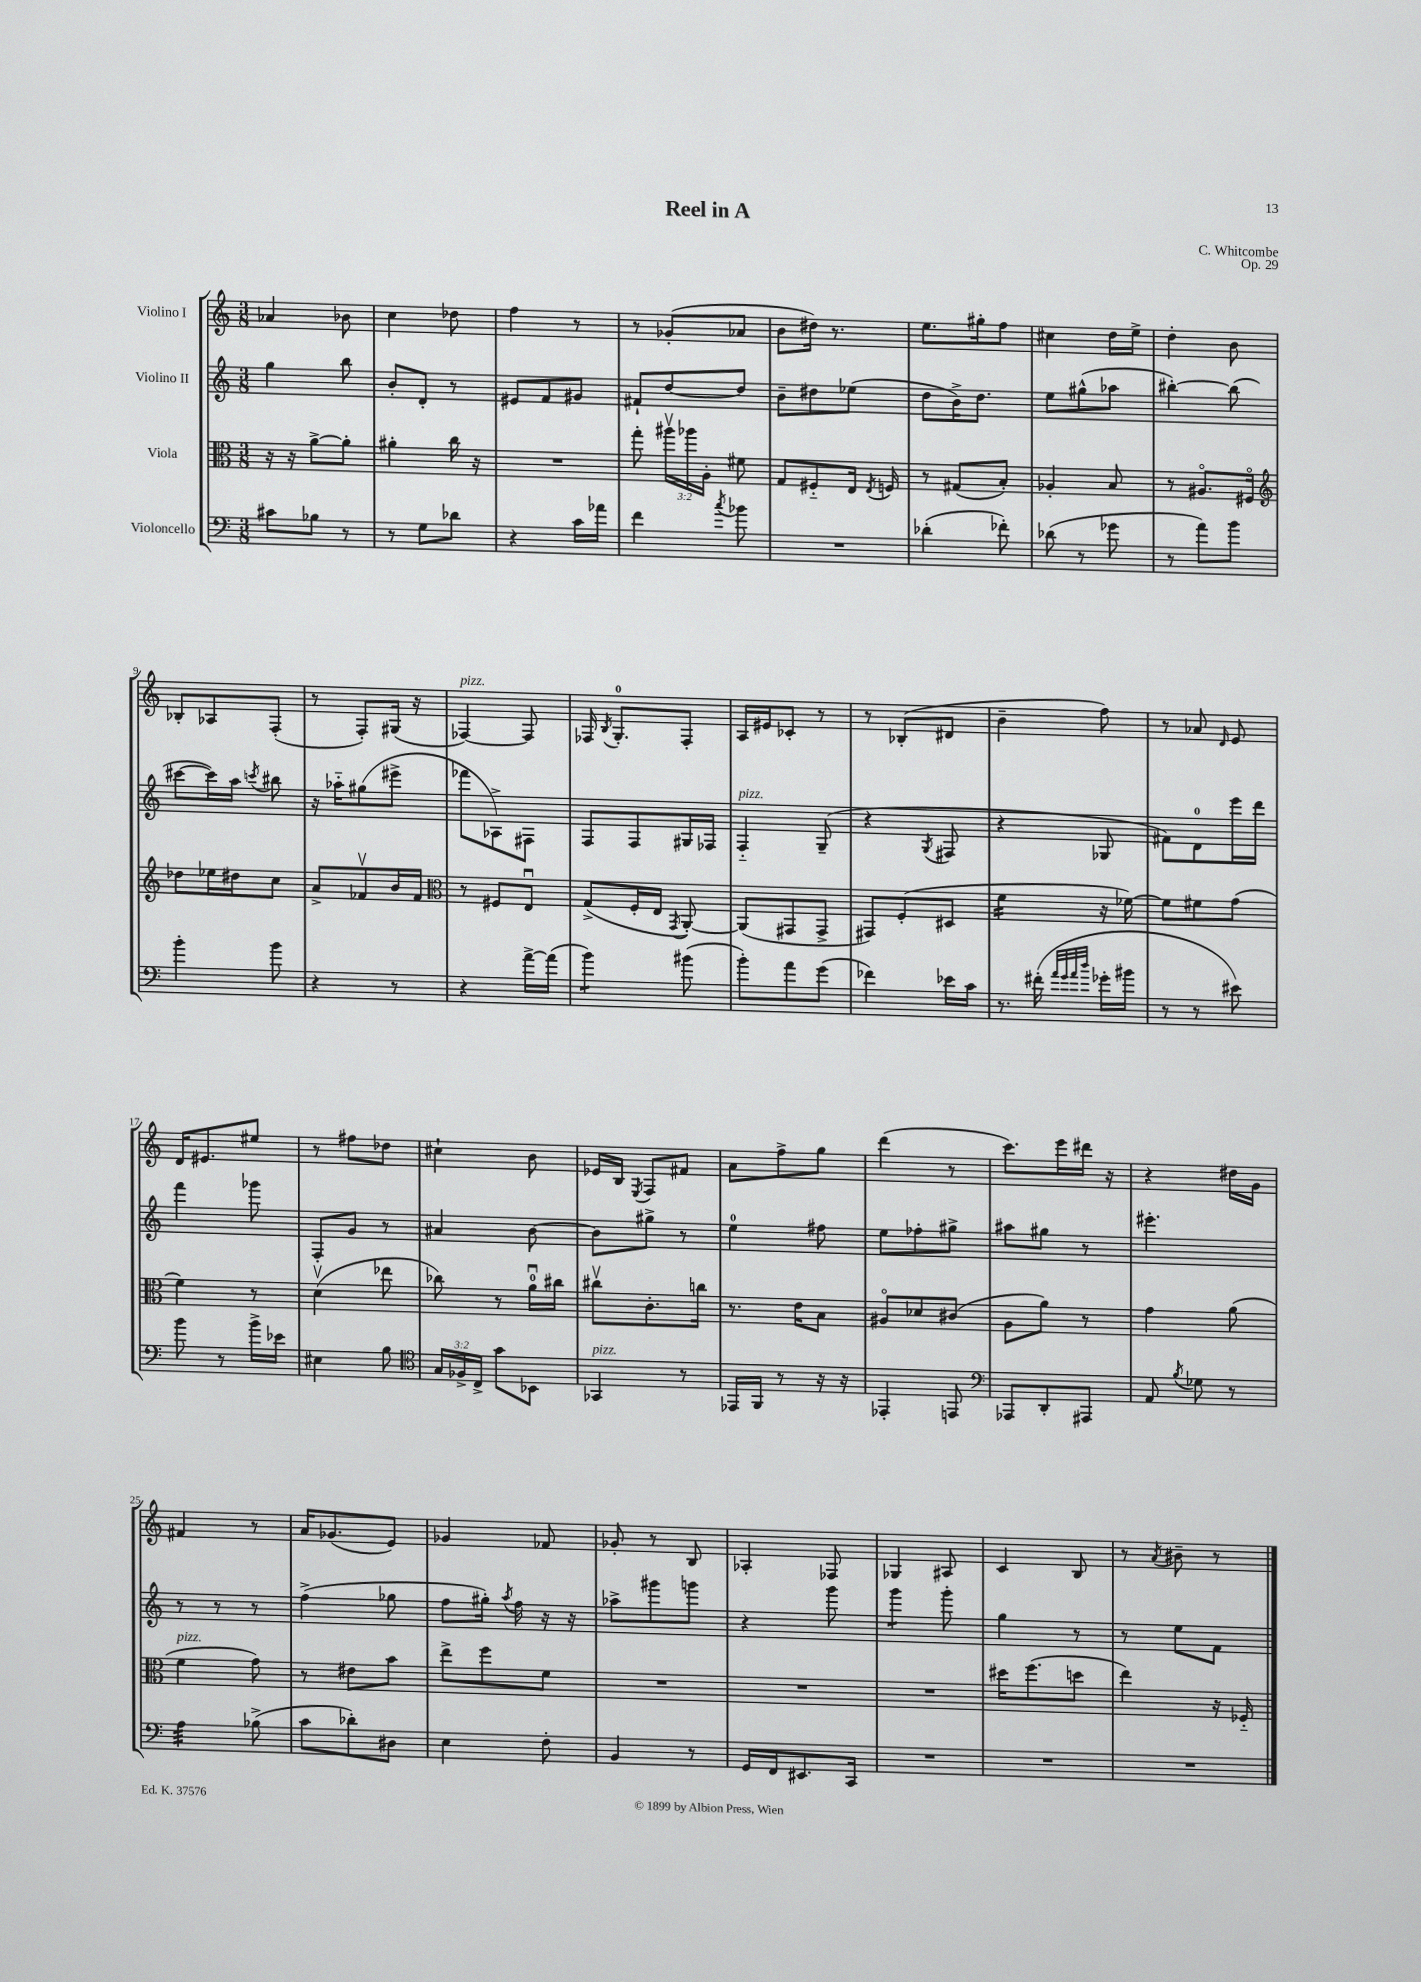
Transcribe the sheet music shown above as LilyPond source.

\header { title = "Reel in A" composer = "C. Whitcombe" opus = "Op. 29" }
<<
\new StaffGroup <<
\new Staff = "s0" \with { instrumentName = "Violino I" } {
    \clef treble \key c \major \numericTimeSignature \time 3/8
    \autoBeamOff aes'4 bes'8 |
    c''4 des''8 |
    f''4 r8 |
    r8 ges'8[-.( aes'8] |
    b'8[ dis''16]) r8. |
    e''8.[ gis''16-. f''8] |
    cis''4 d''16[ e''16]-> |
    d''4-. b'8 |
    bes8[-. aes8 f8]-.( |
    r8 f8[-.) gis16]( r16 |
    fes4~^\markup { \italic "pizz." }) fes8 |
    fes16 \acciaccatura { b8 } g8.[-0-. fes8]-. |
    a16[ eis'16 ces'8]-. r8 |
    r8 bes8[-.( dis'8] |
    b'4-- f''8) |
    r8 aes'8 \grace { d'16 } e'8 |
    d'16[ eis'8. eis''8] |
    r8 fis''8[ des''8] |
    cis''4-! b'8 |
    ees'16[ b16] \acciaccatura { e8 } f8[ fis'8] |
    a'8[ f''8-> g''8] |
    d'''4( r8 |
    c'''8.[) e'''16 dis'''16] r16 |
    r4 dis''16[ g'16] |
    fis'4 r8 |
    a'16[ ges'8.( e'8]) |
    ges'4 fes'8 |
    ges'8-. r8 b8 |
    aes4-. fes8 |
    ges4 ais8 |
    c'4 b8 |
    r8 \acciaccatura { a'8 } bis'8-- r8 \bar "|." |
}
\new Staff = "s1" \with { instrumentName = "Violino II" } {
    \clef treble \key c \major \numericTimeSignature \time 3/8
    \autoBeamOff g''4 b''8 |
    b'8[-. d'8]-. r8 |
    eis'8[ f'8 gis'8] |
    fis'8[-! d''8~ d''8] |
    b'8[-- dis''8 ees''8]( |
    d''8[ b'16->) d''8.] |
    e''8[ gis''8-^( aes''8] |
    bis''4~-.) bis''8( |
    cis'''8[~ cis'''16) a''16] \acciaccatura { c'''8 } bis''8 |
    r16 aes''16[-_ gis''8( eis'''8]-> |
    fes'''8[ aes8->) fis8] |
    f8[ f8 gis16 fes16] |
    f4-_^\markup { \italic "pizz." } g8--( |
    r4 \acciaccatura { g8 } fis8 |
    r4 ges8 |
    fis'8[) d'8-0 e'''16 d'''16] |
    f'''4 ges'''8 |
    f8[-. g'8] r8 |
    ais'4 b'8~ |
    b'8[ gis''8]-> r8 |
    e''4-0 fis''8 |
    e''8[ fes''8-. gis''8]-> |
    ais''8[ gis''8] r8 |
    eis'''4.-. |
    r8 r8 r8 |
    f''4->( ges''8 |
    f''8[ gis''16]-.) \acciaccatura { a''8 } f''16 r16 r16 |
    aes''8[-> gis'''8 g'''8] |
    r4 g'''8 |
    g'''4:8 g'''8-. |
    g''4 r8 |
    r8 e''8[ f'8] \bar "|." |
}
\new Staff = "s2" \with { instrumentName = "Viola" } {
    \clef alto \key c \major \numericTimeSignature \time 3/8 \override Staff.TupletNumber.text = #tuplet-number::calc-fraction-text
    \autoBeamOff r16 r16 a'8[~-> a'8]-. |
    ais'4-. c''16 r16 |
    R4. |
    g''8-. \tuplet 3/2 { ais''16[\upbow aes''16 a16]-. } fis'8 |
    g8[ fis8-_ e16] \acciaccatura { e8 } f16 |
    r8 gis8[( b8]-.) |
    aes4-. b8 |
    r8 ais8.[\flageolet fis16]\flageolet |
    \clef treble des''8[ ees''16 dis''16 c''8] |
    a'8[-> fes'8\upbow b'16 fes'16] |
    \clef alto r8 fis8[ e8]\downbow |
    g8[->( f16-. e16] \acciaccatura { g,8 } a,8~-.) |
    a,8[( gis,8 gis,8]-> |
    gis,8[) f8-.( dis8] |
    f'4:16 r16 fes'16~) |
    fes'8[ fis'8 g'8]( |
    f'4) r8 |
    d'4\upbow( ees''8 |
    ces''8) r8 a'16[-0\downbow cis''16] |
    cis''8[\upbow c'8.-. c''16] |
    r8. e'16[ b8] |
    ais8[\flageolet des'8 cis'8]( |
    a8[ a'8]) r8 |
    g'4 a'8( |
    f'4^\markup { \italic "pizz." } g'8) |
    r8 eis'8[ b'8] |
    e''8[-> f''8 f'8] |
    R4. |
    R4. |
    R4. |
    dis''16[ f''8.( d''8] |
    e''4) r16 fes16-_ \bar "|." |
}
\new Staff = "s3" \with { instrumentName = "Violoncello" } {
    \clef bass \key c \major \numericTimeSignature \time 3/8 \override Staff.TupletNumber.text = #tuplet-number::calc-fraction-text
    \autoBeamOff cis'8[ bes8] r8 |
    r8 g8[ des'8] |
    r4 c'16[ aes'16] |
    f'4 \acciaccatura { c''8 } bes'8 |
    R4. |
    des'4-.( fes'8-.) |
    des'8( r8 ges'8 |
    r8 a'8[) b'8] |
    b'4-. b'8 |
    r4 r8 |
    r4 a'16[~-> a'16]( |
    b'4:8) bis'8( |
    b'8[-.) a'8 g'8]( |
    fes'4) ees'16[ c'16] |
    r8. fis'16-.( \grace { a'32[ g'32 a'32 d''32] } ges'16[-. bis'16] |
    r8 r8 eis'8) |
    b'8 r8 b'16[-> ees'16] |
    eis4 b8 |
    \clef tenor \tuplet 3/2 { g16[ fes16-> c16]-> } g'8[ bes,8] |
    ges,4^\markup { \italic "pizz." } r8 |
    ees,16[ f,16] r8 r16 r16 |
    ees,4-. e,8 |
    \clef bass aes,,8[ d,8-. ais,,8] |
    a,8 \acciaccatura { b8 } ges8 r8 |
    a4:32 bes8->( |
    c'8[ des'8-.) dis8] |
    e4 f8-. |
    b,4 r8 |
    g,16[ f,16 eis,8. c,16] |
    R4. |
    R4. |
    R4. \bar "|." |
}
>>
>>
